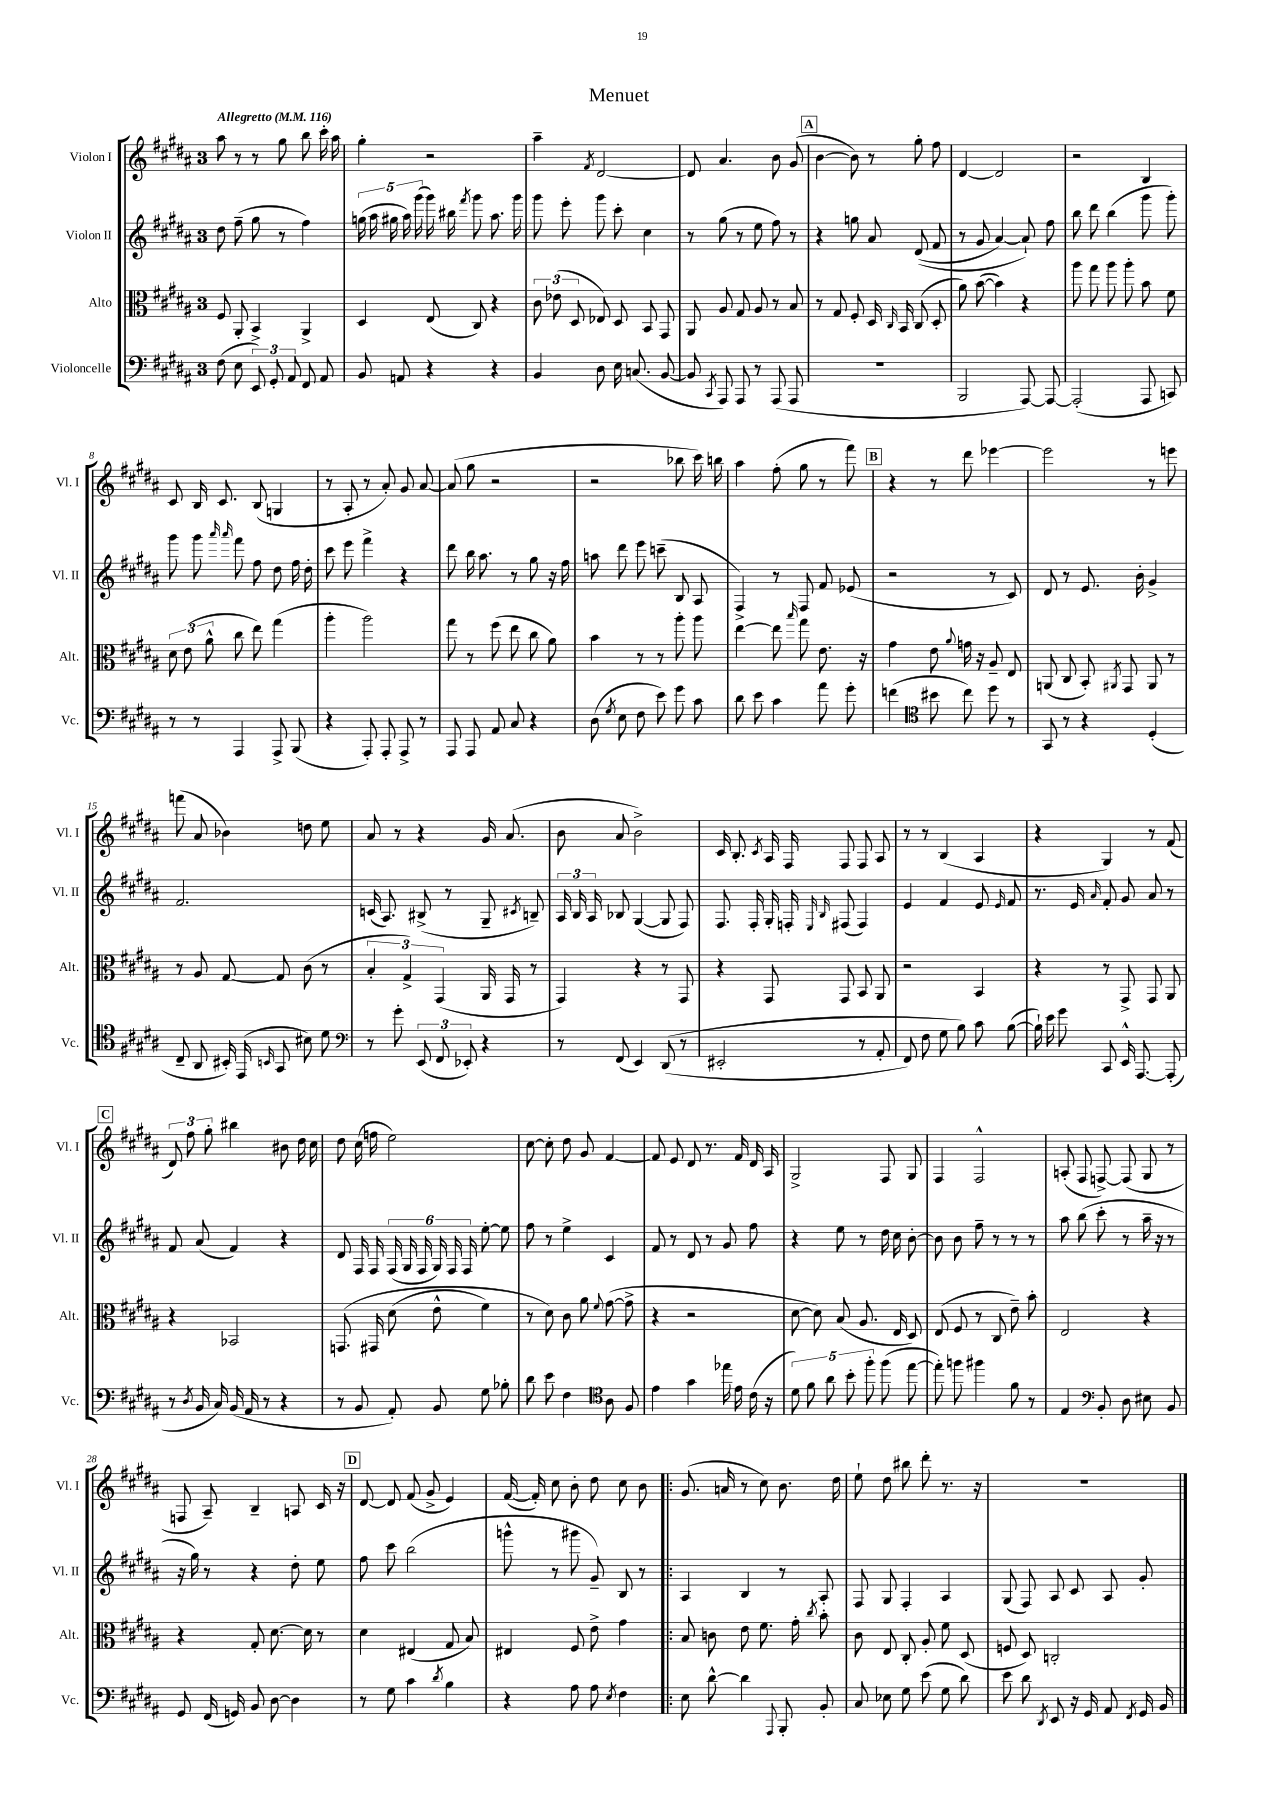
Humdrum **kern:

**kern	**kern	**kern	**kern
*part4	*part3	*part2	*part1
*staff4	*staff3	*staff2	*staff1
*I"Violoncelle	*I"Alto	*I"Violon II	*I"Violon I
*I'Vc.	*I'Alt.	*I'Vl. II	*I'Vl. I
*clefF4	*clefC3	*clefG2	*clefG2
*k[f#c#g#d#a#]	*k[f#c#g#d#a#]	*k[f#c#g#d#a#]	*k[f#c#g#d#a#]
*M3/4	*M3/4	*M3/4	*M3/4
*MM116	*MM116	*MM116	*MM116
=1	=1	=1	=1
!	!	!	!LO:TX:a:B:t=Allegretto
(8F#\	8F#/	8dd#\	8aa#\
8E\	8AA#'/	(8ff#~\	8r
12EE/)	4BB^/	8gg#\	8r
12GG#'/	.	.	.
.	.	8r	8gg#\
12AA#/	.	.	.
8FF#/	4AA#^/	4ff#\)	8bb\
8AA#/	.	.	16ccc#'\
.	.	.	16aa#\
=2	=2	=2	=2
8BB/	4D#/	(20ggn\	4gg#'\
.	.	20aa#\	.
.	.	20gg#X\	.
8AAn/	.	.	.
.	.	20aa#\)	.
.	.	(20ggg#\	.
4r	(8E/	16ggg#\)	2r
.	.	16bb#X\	.
.	.	8qfff#/	.
.	8C#/)	8ggg#\	.
4r	4r	8.aa#\	.
.	.	16ggg#\	.
=3	=3	=3	=3
4BB/	12c#\	8ggg#\	4aa#~\
.	(12e-X\	.	.
.	.	8eee'\	.
.	12D#/	.	.
.	.	.	8qf#/
8D#\	8E-X/)	8ggg#\	[2d#/
16E\	8D#/	8ccc#'\	.
(8.Cn/	.	.	.
.	8BB/	4cc#\	.
[8BB/	8GG#/	.	.
=4	=4	=4	=4
8BB/]	8AA#/	8r	8d#/]
8qCC#/	.	.	.
8AAA#/)	8A#/	(8gg#\	4.a#/
8AAA#/	8G#/	8r	.
8r	8A#/	8ee\	.
(8AAA#/	8r	8ff#\)	8b\
8AAA#/	8B/	8r	(8g#/
!!LO:REH:place=s1:t=A
=5	=5	=5	=5
2.r	8r	4r	[4b\
.	8G#/	.	.
.	8F#'/	8ggn\	8b\])
.	16D#/	8a#/	8r
.	16qqC#/	.	.
.	16BB/	.	.
.	(8C#/	((8d#/	8gg#'\
.	8D#'/	8f#/	8ff#\
=6	=6	=6	=6
2BBB/	8a#\)	8r	[4d#/
.	([8b\	8g#/	.
.	4b\])	[4a#/)	2d#/]
[8AAA#/)	4r	8a#`/])	.
8AAA#/_	.	8ff#\	.
=7	=7	=7	=7
(2AAA#'/]	8aa#\	8bb\	2r
.	8gg#\	8ddd#\	.
.	8aa#\	(4bb\	.
.	8aa#'\	.	.
8AAA#/	8b\	8ggg#\	4B/
8CCn/)	8f#\	8ggg#'\)	.
!!LO:LB:g=z
=8	=8	=8	=8
8r	12d#\	8ggg#\	8c#/
.	(12e\	.	.
8r	.	8ggg#\	16B/
.	12a#^^\	.	.
.	.	.	8.c#/
.	.	16qqaaa#/	.
.	.	16qqaaa#/	.
4AAA#/	8cc#\	8fff#\	.
.	8ee\)	8ff#\	(8B/
8AAA#^/	(4gg#\	8dd#\	4Gn/
(8BBB/	.	16ff#\	.
.	.	16dd#'\	.
=9	=9	=9	=9
4r	4aa#'\	8ccc#\	8r
.	.	8eee\	8A#'/
8AAA#'/)	2aa#\)	4fff#^\	8r
8AAA#'/	.	.	8a#'/)
8AAA#^/	.	4r	8g#/
8r	.	.	[8a#/
=10	=10	=10	=10
8AAA#/	8gg#\	8ddd#\	(8a#/]
8AAA#/	8r	16bb\	8gg#\
.	.	8.aa#\	.
8AA#/	(8ff#\	.	2r
8C#/	8ee\	8r	.
4r	8cc#\	8gg#\	.
.	8a#\)	16r	.
.	.	16ff#\	.
=11	=11	=11	=11
(8D#\	4b\	8aan\	2r
8qG#/	.	.	.
8E\	.	8ddd#\	.
8F#\	8r	8eee\	.
8e\)	8r	(8cccn~\	.
8g#\	8aa#'\	8B/	8bb-X\
8c#\	8aa#\	8A#/	16ccc#\)
.	.	.	16bbn\
=12	=12	=12	=12
8d#\	[4ee\	4F#^/)	4aa#\
8e\	.	.	.
4c#\	8ee\]	8r	(8ff#'\
.	16qqbb/	.	.
.	8gg#\	8F#/	8gg#\
8a#\	8.e\	8f#/	8r
8g#'\	.	(8e-X/	8fff#\)
.	16r	.	.
!!LO:REH:place=s1:t=B
=13	=13	=13	=13
(4fn\	4g#\	2r	4r
*clefC4	*	*	*
8b#X\	8e\	.	8r
.	8qqa#/	.	.
8cc#\)	16gn\	.	8ddd#\
.	16r	.	.
8dd#\	8A#~/	8r	[4eee-X\
8r	8E/	8c#/)	.
=14	=14	=14	=14
8GG#/	(8AAn/	8d#/	2eee-\]
8r	8C#/	8r	.
4r	8BB'/)	8.e/	.
.	8qAA#X/	.	.
.	8GG#/	.	.
.	.	16b'\	.
(4D#'/	8AA#/	4g#^/	8r
.	8r	.	8eeen\
!!LO:LB:g=z
=15	=15	=15	=15
8C#~/	8r	2.f#/	(8fffn\
8AA#/	8A#/	.	8a#/
16BB#X'/)	[8G#/	.	4b-X\)
(16EE/	.	.	.
16qqBBn/	.	.	.
8GG#/	8G#/]	.	.
8B#X\)	(8c#\	.	8ddn\
8d#\	8r	.	8ee\
=16	=16	=16	=16
*clefF4	*	*	*
8r	6B'/	(16cn/	8a#/
.	.	8.A#/)	.
8g#'\	.	.	8r
.	6G#^/)	.	.
(12EE/	.	(8B#X^/	4r
12FF#/	(6GG#/	.	.
.	.	8r	.
12EE-X'/)	.	.	.
4r	16AA#/	8G#~/	16g#/
.	16GG#/	.	(8.a#/
.	.	8qc#X/	.
.	8r	8Bn~/)	.
=17	=17	=17	=17
8r	4GG#/)	24A#/	8b\
.	.	24B/	.
.	.	24A#/	.
(8FF#/	.	8B-X/	8a#/
4EE/)	4r	([4G#/	2b^\)
((8DD#/	8r	8G#/]	.
8r	8GG#/	8F#/)	.
=18	=18	=18	=18
2EE#X'/	4r	8.F#/	16c#/
.	.	.	8.B'/
.	.	16F#'/	.
.	.	.	8qc#/
.	8GG#/	16G#'/	16A#/
.	.	16Fn'/	16F#/
.	.	16qqE/	.
.	.	16qqB/	.
.	8GG#/	(8F#X/	8F#/
8r	8BB/	4F#/)	8F#/
8AA#'/	8AA#/	.	8A#/
=19	=19	=19	=19
8FF#/)	2r	4e/	8r
8F#\	.	.	8r
8G#\	.	4f#/	(4B/
8B\)	.	.	.
8c#\	4BB/	8e/	4A#/
.	.	16qqe/	.
([8B\	.	8f#/	.
=20	=20	=20	=20
16B`\])	4r	8.r	4r
16e\	.	.	.
8g#\	.	.	.
.	.	16e/	.
.	.	16qqa#/	.
8CC#/	8r	8f#'/	4G#/)
16EE^^/	8GG#^/	8g#/	.
[8.AAA#/	.	.	.
.	8GG#/	8a#/	8r
(8AAA#'/]	8AA#/	8r	(8f#/
!!LO:LB:g=z
!!LO:REH:place=s1:t=C
=21	=21	=21	=21
8r	4r	8f#/	12d#/)
.	.	.	12ff#\
8qD#/	.	.	.
16BB/	.	(8a#/	.
.	.	.	12gg#'\
16C#/)	.	.	.
(16BB/	2BB-X/	4f#/)	4bb#X\
16AA#/	.	.	.
8r	.	.	.
4r	.	4r	8b#X\
.	.	.	16dd#\
.	.	.	16cc#\
=22	=22	=22	=22
8r	(8.GGn/	8d#/	8dd#\
8BB/	.	16F#/	(16cc#\
.	16GG#X/	16F#/	16ffn\
8AA#'/)	(8d#\	(24F#/	2ee\)
.	.	24G#/	.
.	.	24F#/	.
8BB/	8e^^\	24G#/)	.
.	.	24F#/	.
.	.	24F#/	.
8G#\	4f#\)	[8ee'\	.
8B-X'\	.	8ee\]	.
=23	=23	=23	=23
8d#\	8r	8ff#\	[8cc#\
8e\	8d#\)	8r	8cc#'\]
4F#\	8c#\	4ee^\	8dd#\
.	8a#\	.	8g#/
*clefC4	*	*	*
.	8qqf#/	.	.
8A#\	([8g#\	4c#/	[4f#/
8F#/	8g#^\]	.	.
=24	=24	=24	=24
4e\	4r	8f#/	8f#/]
.	.	8r	8e/
4g#\	2r	8d#/	8d#/
.	.	8r	8.r
16ee-X\	.	8g#/	.
16e\	.	.	16f#/
(16c#\	.	8ff#\	16d#/
16r	.	.	16A#/
=25	=25	=25	=25
10d#\)	[8d#\	4r	2G#^/
10f#\	.	.	.
.	8d#\])	.	.
10a#\	.	.	.
.	(8B/	8ee\	.
10b'\	.	.	.
.	8.A#/	8r	.
10ff#'\	.	.	.
(8ff#\	.	16dd#\	8F#/
.	16E/	16cc#\	.
[8ee\	8D#/)	[8b'\	8G#/
=26	=26	=26	=26
8ee'\])	(8E/	8b\]	4F#/
8ffn\	8F#/	8b\	.
4ff#X\	8r	8ff#~\	2F#^^/
.	8C#/	8r	.
8f#\	8e~\)	8r	.
8r	8b'\	8r	.
=27	=27	=27	=27
4E/	2E/	8aa#\	(8An'/
.	.	(8bb\	8F#/
*clefF4	*	*	*
8BB'/	.	8ccc#'\	[8Fn^/)
8D#\	.	8r	(8F/]
8E#X\	4r	16aa#~\	8G#/
.	.	16r	.
8BB/	.	8r	8r
!!LO:LB:g=z
=28	=28	=28	=28
8GG#/	4r	16r	8Fn/
.	.	16gg#\)	.
(16FF#/	.	8r	8A#~/)
16GGn/)	.	.	.
8BB/	8G#'/	4r	4B~/
[8D#\	[8.d#\	.	.
4D#\]	.	8dd#'\	8An/
.	16d#\]	.	.
.	8r	8ee\	16c#/
.	.	.	16r
!!LO:REH:place=s1:t=D
=29	=29	=29	=29
8r	4d#\	8ff#\	[8d#/
8G#\	.	8ccc#\	8d#/]
4c#\	(4E#X/	(2bb\	(8f#/
.	.	.	8g#^/
8qd#/	.	.	.
4B\	8G#/	.	4e/)
.	8B/)	.	.
=30	=30	=30	=30
4r	4E#X/	8gggn^^\	([16f#/
.	.	.	16f#'/])
.	.	8r	8cc#\
8A#\	8F#/	8ggg#X\	8b'\
8A#\	8e^\	8g#~/)	8dd#\
8qE/	.	.	.
4F#\	4g#\	8B/	8cc#\
.	.	8r	8b\
=31!|:	=31!|:	=31!|:	=31!|:
8E\	8B/	4A#/	(8.g#/
[8d#^^\	8cn\	.	.
.	.	.	16an/
4d#\]	8e\	4B/	8r
.	8.f#\	.	8cc#\)
8qqAAA#/	.	.	.
8BBB'/	.	8r	8.b\
.	16g#'\	.	.
.	8qcc#/	.	.
8BB'/	8b'\	8A#'/	.
.	.	.	16dd#\
=32	=32	=32	=32
8C#/	8c#\	8F#/	8ee`\
8E-X\	8E/	8G#/	8dd#\
8G#\	8C#'/	4F#'/	8bb#X\
(8e\	8A#'/	.	8ddd#'\
8G#\	8f#\	4A#/	8.r
8d#\)	(8D#/	.	.
.	.	.	16r
=33	=33	=33	=33
8e\	8Fn/	(8G#/	2.r
8d#\	8D#/)	8F#/)	.
8qDD#/	.	.	.
8EE/	2Cn'/	8A#/	.
16r	.	8c#/	.
16GG#/	.	.	.
8AA#/	.	8A#/	.
8qFF#/	.	.	.
16GG#/	.	8g#'/	.
16BB/	.	.	.
==	==	==	==
*-	*-	*-	*-
